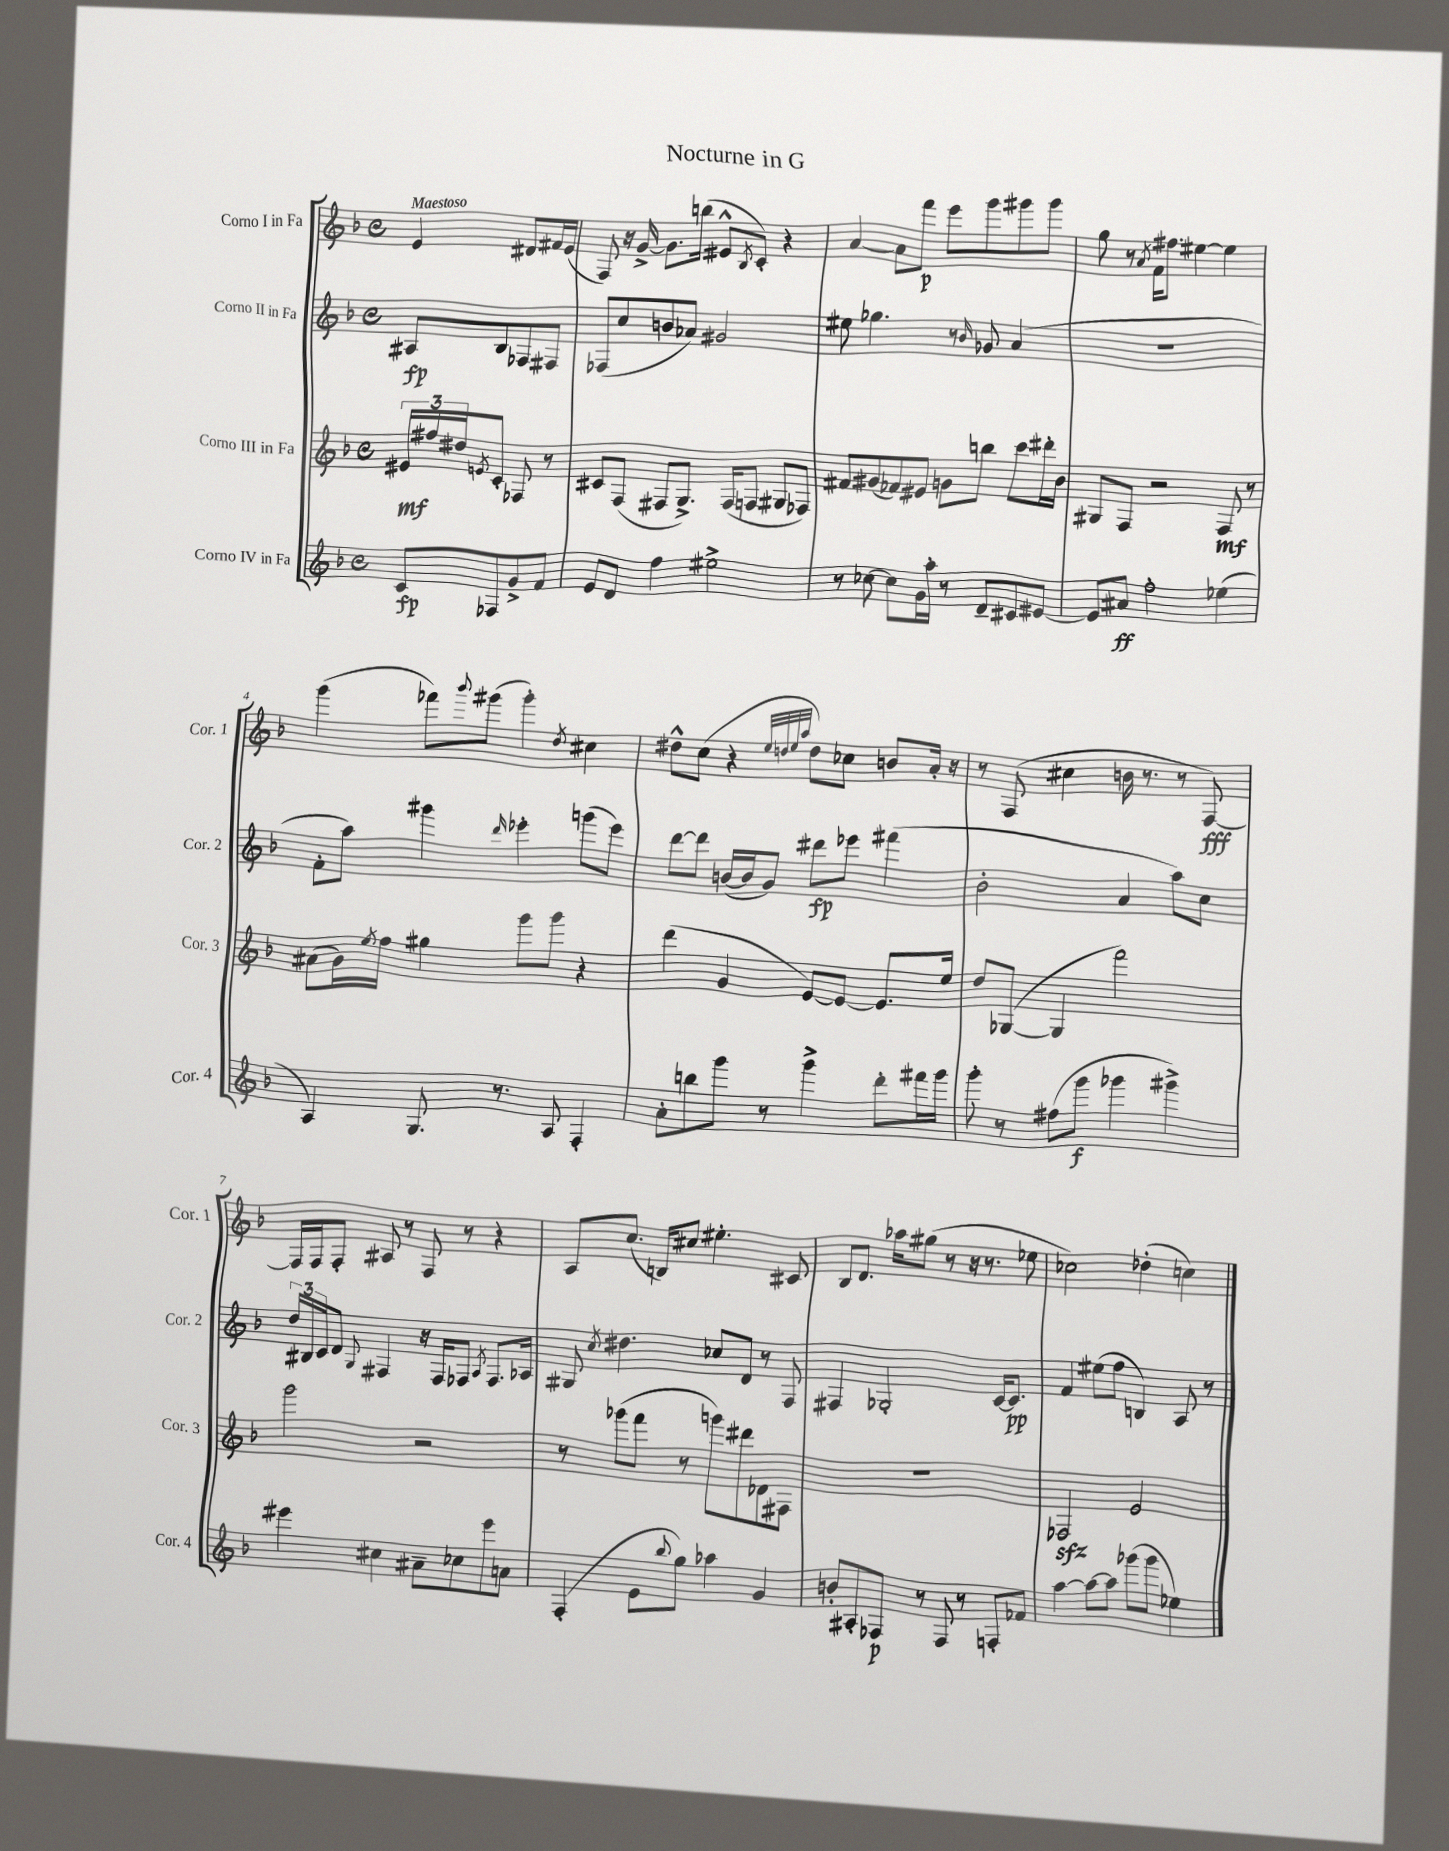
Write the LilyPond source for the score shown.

\header { title = "Nocturne in G" }
<<
\new StaffGroup <<
\new Staff = "s0" \with { instrumentName = "Corno I in Fa" shortInstrumentName = "Cor. 1" } {
    \clef treble \key f \major \defaultTimeSignature \time 4/4 \partial 2 \tempo "Maestoso"
    e'4 dis'8 fis'16 e'16( |
    f8) r16 g'16~-> g'8. b''16( eis'8-^ \acciaccatura { bes8 } c'8-.) r4 |
    a'4~ a'8 f'''8\p e'''8 g'''8 gis'''8 gis'''8 |
    g''8 r8 \acciaccatura { a'8 } f'16 fis''8. eis''4~ eis''4 |
    g'''4( fes'''8) \appoggiatura { bes'''8 } gis'''8( gis'''4-.) \acciaccatura { d''8 } cis''4 |
    dis''8-^ c''8( r4 \grace { e''32 d''32 e''32 a''32 } d''8) ces''8 b'8 a'16-. r16 |
    r8 f8( cis''4 b'16 r8. r8 f8~\fff) |
    f16 f16 f8-. ais8 r8 f8 r8 r4 |
    a8 c''8.( b16) cis''8 eis''4.-. cis'8 |
    bes8 d'8. aes''16 gis''8( r8 r16 r8. ees''8 |
    ces''2) des''4-.( c''4) \bar "|." |
}
\new Staff = "s1" \with { instrumentName = "Corno II in Fa" shortInstrumentName = "Cor. 2" } {
    \clef treble \key f \major \defaultTimeSignature \time 4/4 \partial 2
    ais8\fp bes8 fes8 fis8 |
    fes8( c''8 b'8 aes'8) gis'2 |
    eis''8 ges''4. r8 \grace { bes'16 } ges'8 a'4( |
    R1 |
    f'8-. a''8) gis'''4 \grace { d'''16 } ees'''4-. g'''8( ees'''8) |
    d'''8~ d'''8 b'16~( b'16 g'8) dis'''8\fp ees'''8 fis'''4( |
    bes'2-. a'4 a''8) c''8 |
    \tuplet 3/2 { d''16 bis16 c'16 } d'8 \appoggiatura { g8 } fis4 r16 fis16 fes8 \acciaccatura { a8 } fes8. aes16 |
    gis8 \acciaccatura { c''8 } dis''4. ces''8 d'8 r8 f8 |
    fis4 ges2-. c'16~ c'8.\pp |
    f'4 eis''8( f''8 b4) a8 r8 \bar "|." |
}
\new Staff = "s2" \with { instrumentName = "Corno III in Fa" shortInstrumentName = "Cor. 3" } {
    \clef treble \key f \major \defaultTimeSignature \time 4/4 \partial 2
    \tuplet 3/2 { eis'16\mf fis''16 dis''16 } \acciaccatura { e'8 } c'8-. fes8 r8 |
    cis'8 f8( fis8 g8.->) fis16( f8 gis8 fes8) |
    fis'8 gis'8( fes'8) eis'8 g'8 b''8 c'''8 dis'''16-. bes'16 |
    gis8 f8 r2 f8\mf r8 |
    ais'8( g'16) \acciaccatura { e''8 } f''16 gis''4 g'''8 g'''8 r4 |
    d'''4( g'4 e'8~) e'8~ e'8. e''16 |
    d''8 ges8~( ges4 f'''2) |
    g'''2 r2 |
    r8 ges'''8( f'''8 r8 g'''8) dis'''8 des'8 fis8 |
    R1 |
    fes2\sfz e'2 \bar "|." |
}
\new Staff = "s3" \with { instrumentName = "Corno IV in Fa" shortInstrumentName = "Cor. 4" } {
    \clef treble \key f \major \defaultTimeSignature \time 4/4 \partial 2
    c'8\fp fes8 g'8-> f'8 |
    e'8 d'8 f''4 eis''2-> |
    r8 ces''8~ ces''8 g'16 a''16-. r8 d'8-- cis'8 eis'8~ |
    eis'8 ais'8\ff f''2-. ees''4( |
    a4) g8. r8. a8 f4-. |
    a'8-. b''8 g'''8 r8 g'''4-> d'''8-. fis'''16 g'''16 |
    g'''8-. r8 fis''8( g'''8\f ges'''4 gis'''4->) |
    eis'''4 cis''4 ais'8-- ces''8 eis'''8 a'8 |
    f4-.( e'8 \appoggiatura { bes''8 } g''8) aes''4 g'4 |
    b'8-. ais8-. fes8\p r8 fes8 r8 f8-. fes'8 |
    a''4~ a''8~ a''8 ges'''8( ges'''8 ees''4) \bar "|." |
}
>>
>>
